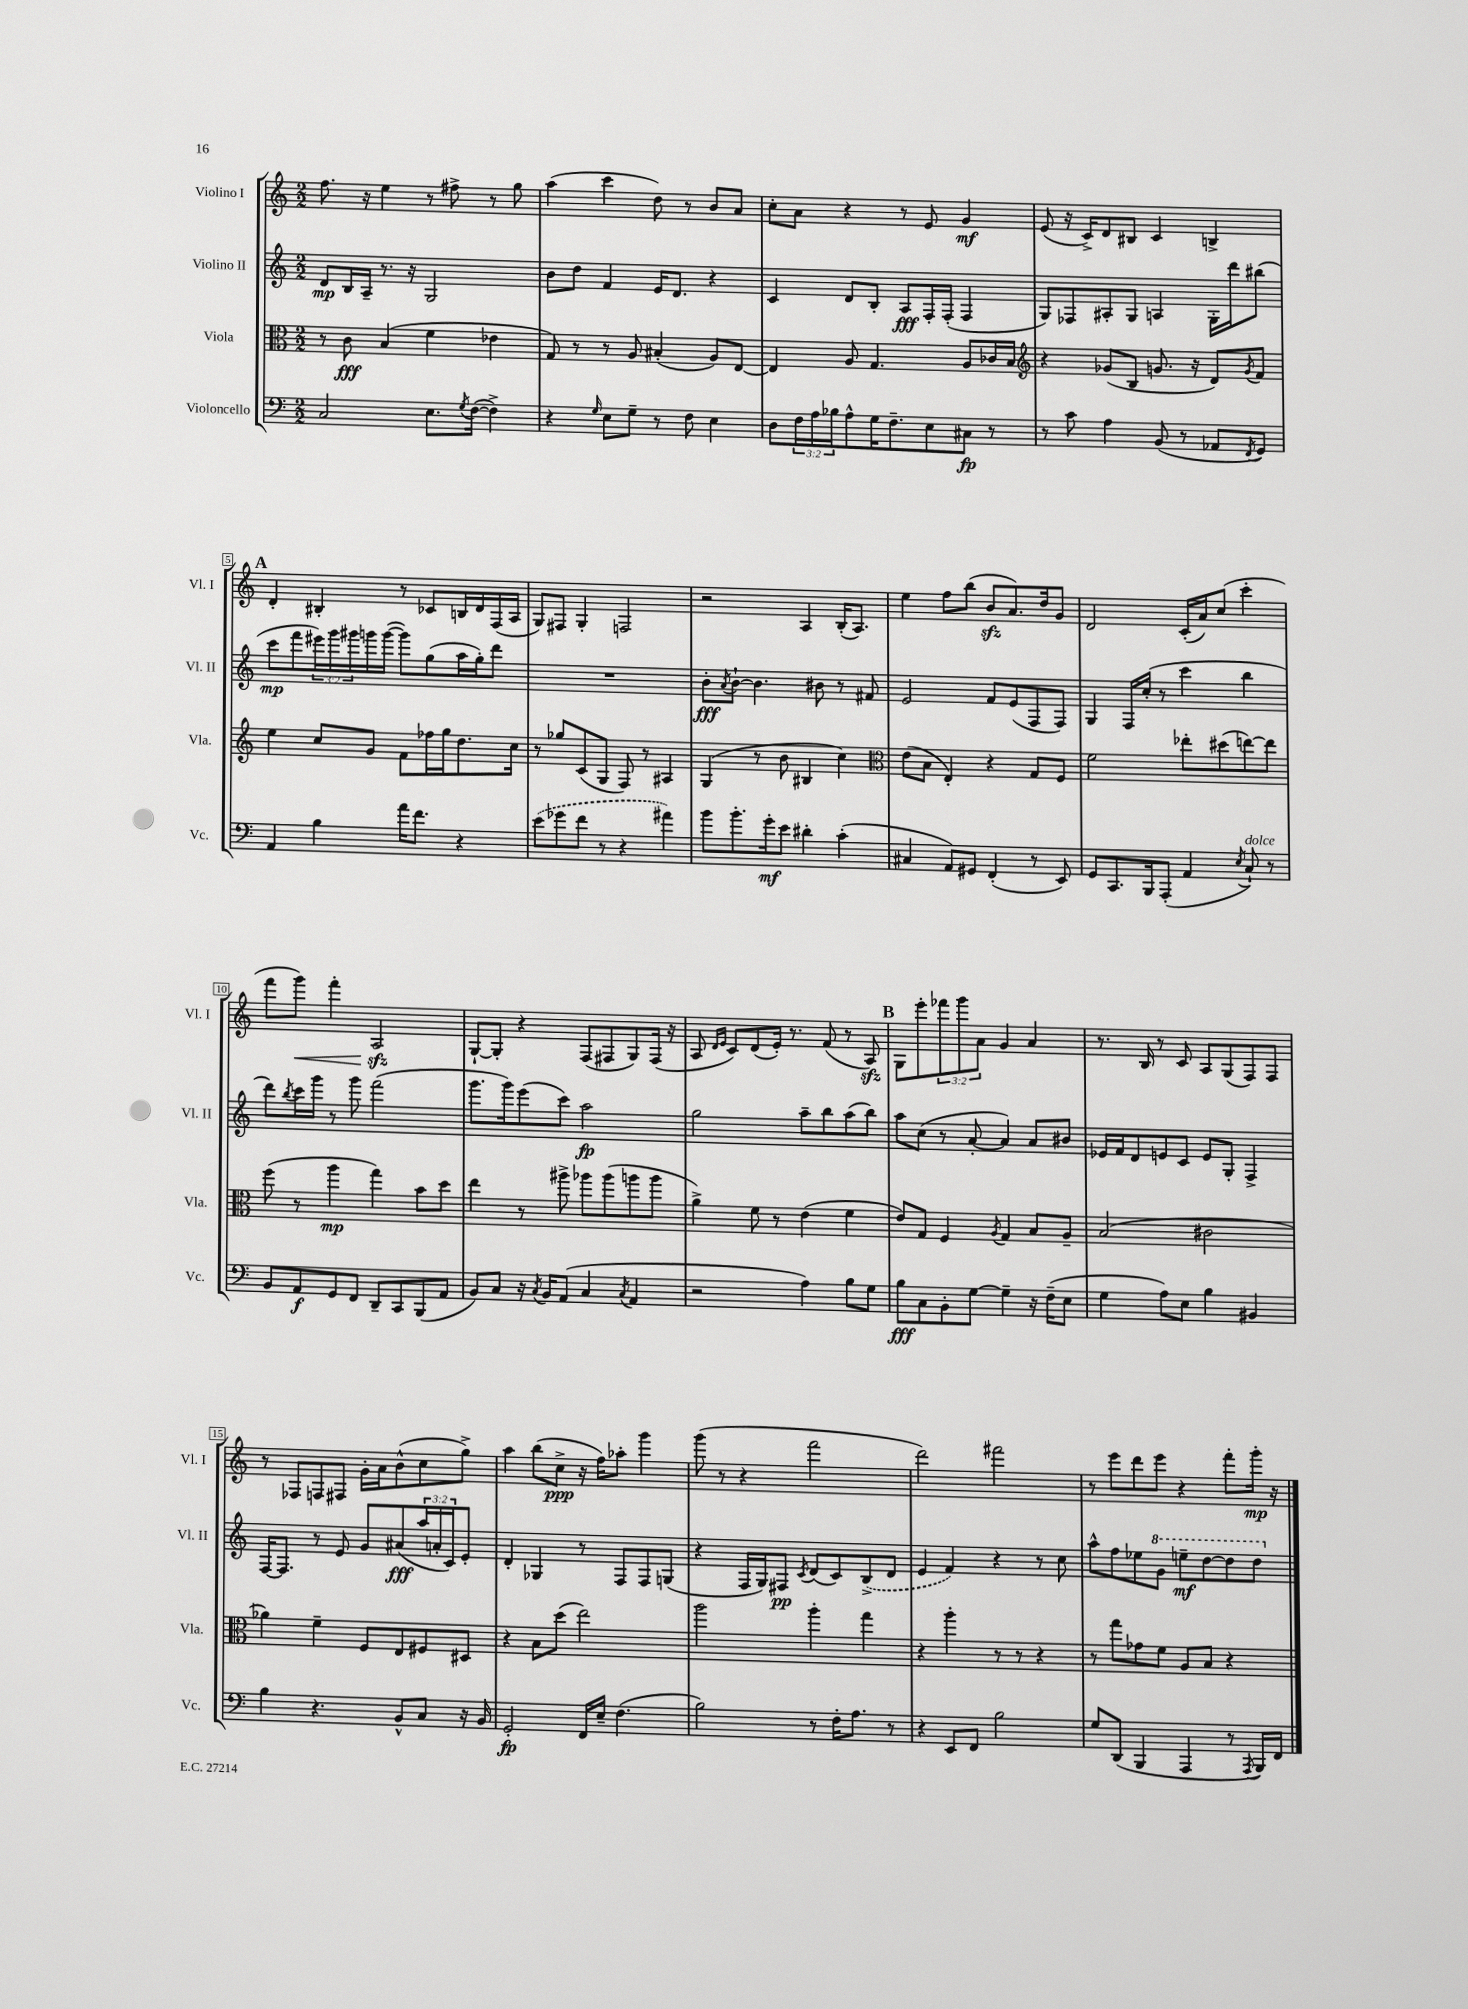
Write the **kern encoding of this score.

**kern	**dynam	**kern	**dynam	**kern	**dynam	**kern	**dynam
*part4	*part4	*part3	*part3	*part2	*part2	*part1	*part1
*staff4	*staff4	*staff3	*staff3	*staff2	*staff2	*staff1	*staff1
*I"Violoncello	*	*I"Viola	*	*I"Violino II	*	*I"Violino I	*
*I'Vc.	*	*I'Vla.	*	*I'Vl. II	*	*I'Vl. I	*
*clefF4	*	*clefC3	*	*clefG2	*	*clefG2	*
*k[]	*	*k[]	*	*k[]	*	*k[]	*
*M2/2	*	*M2/2	*	*M2/2	*	*M2/2	*
=1	=1	=1	=1	=1	=1	=1	=1
2C/	.	8r	.	8d/L	mp	8.ff\	.
.	.	8c\	fff	16B/L	.	.	.
.	.	.	.	16A~/JJ	.	16r	.
.	.	(4B/	.	8.r	.	4ee\	.
.	.	.	.	16r	.	.	.
8.E\L	.	4f\	.	2G/	.	8r	.
.	.	.	.	.	.	8ff#X^\	.
8qG/	.	.	.	.	.	.	.
([16F\Jk	.	.	.	.	.	.	.
4F^\])	.	4e-X\	.	.	.	8r	.
.	.	.	.	.	.	8gg\	.
=2	=2	=2	=2	=2	=2	=2	=2
4r	.	8G/)	.	8b\L	.	(4aa\	.
.	.	8r	.	8dd\J	.	.	.
16qqG/	.	.	.	.	.	.	.
8E\L	.	8r	.	4f/	.	4ccc\	.
8G~\J	.	8A/	.	.	.	.	.
8r	.	(4B#X'/	.	16e/KL	.	8dd\)	.
.	.	.	.	8.d/J	.	.	.
8F\	.	.	.	.	.	8r	.
4E\	.	8A/L)	.	4r	.	8b/L	.
.	.	[8E/J	.	.	.	8a/J	.
=3	=3	=3	=3	=3	=3	=3	=3
8D\L	.	4E/]	.	4c/	.	8cc'\L	.
24F\L	.	.	.	.	.	8a\J	.
24A\	.	.	.	.	.	.	.
24B-X\J	.	.	.	.	.	.	.
8A^^\	.	8A/	.	8d/L	.	4r	.
16G\K	.	4.G/	.	8B'/J	.	.	.
8.F~\	.	.	.	.	.	.	.
.	.	.	.	8A/L	fff	8r	.
8E\	.	.	.	16F'/L	.	8e/	.
.	.	.	.	(16F'/JJ	.	.	.
8C#X\J	fp	8A/L	.	4F/	.	4g/	mf
8r	.	16c-X/L	.	.	.	.	.
.	.	16B/JJ	.	.	.	.	.
=4	=4	=4	=4	=4	=4	=4	=4
*	*	*clefG2	*	*	*	*	*
8r	.	4r	.	8G/L)	.	(8e/	.
8c\	.	.	.	8F-X/	.	16r	.
.	.	.	.	.	.	16c^/KL)	.
4A\	.	(8g-X/L	.	8A#X'/	.	8d/	.
.	.	8B/J	.	8G/J	.	8B#X/J	.
(8BB/	.	8.gn/	.	4An/	.	4c/	.
8r	.	.	.	.	.	.	.
.	.	16r	.	.	.	.	.
8AA-X/L	.	8d/L)	.	16G'\LL	.	4Bn^/	.
.	.	.	.	16ddd\J	.	.	.
8qFF/	.	8qg/	.	.	.	.	.
8GG/J)	.	8f/J	.	(8bb#X\J	.	.	.
!!LO:LB:g=z
!!LO:REH:place=s1:t=A
=5	=5	=5	=5	=5	=5	=5	=5
4AA/	.	4ee\	.	8ccc\L	mp	4d'/	.
.	.	.	.	8fff\	.	.	.
4B\	.	8cc/L	.	24eee#X\L)	.	4B#X'/	.
.	.	.	.	24ggg\	.	.	.
.	.	.	.	24ggg#X\	.	.	.
.	.	8g/J	.	16gggn\	.	.	.
.	.	.	.	([16ggg\JJ	.	.	.
16a\KL	.	8f\L	.	8ggg\L])	.	8r	.
8.f\J	.	.	.	.	.	.	.
.	.	16ff-X\L	.	(8gg\	.	8c-X/L	.
.	.	16gg\J	.	.	.	.	.
4r	.	8.dd\	.	16aa\L	.	16Bn/L	.
.	.	.	.	16gg'\J)	.	16d/	.
.	.	.	.	8ddd\J	.	(16F/	.
.	.	16cc\Jk	.	.	.	16A/JJ	.
=6	=6	=6	=6	=6	=6	=6	=6
(8e\L	.	8r	.	1r	.	8G/L)	.
8g-X\	.	8gg-X/L	.	.	.	8F#X/J	.
8f\J	.	(8c/	.	.	.	4G'/	.
8r	.	8G/J	.	.	.	.	.
4r	.	8F/)	.	.	.	2Fn/	.
.	.	8r	.	.	.	.	.
4a#X\)	.	4A#X/	.	.	.	.	.
=7	=7	=7	=7	=7	=7	=7	=7
8b\L	.	(4G/	.	8b'\L	fff	2r	.
.	.	.	.	8qa/	.	.	.
8.b'\	.	.	.	[8b`\J	.	.	.
.	.	8r	.	4.b\]	.	.	.
16g'\k	mf	.	.	.	.	.	.
8e\J	.	8b\	.	.	.	.	.
4d#X'\	.	4B#X/	.	.	.	4A/	.
.	.	.	.	8b#X\	.	.	.
(4c'\	.	4cc\)	.	8r	.	(16B'/KL	.
.	.	.	.	.	.	8.A/J)	.
.	.	.	.	8f#X/	.	.	.
=8	=8	=8	=8	=8	=8	=8	=8
*	*	*clefC3	*	*	*	*	*
4C#X/	.	(8e\L	.	2e/	.	4ee\	.
.	.	8B\J	.	.	.	.	.
8AA/L)	.	4E'/)	.	.	.	8ff\L	.
8GG#X/J	.	.	.	.	.	(8bb\J	.
(4FF'/	.	4r	.	8f/L	.	8bzz/L	.
.	.	.	.	(8e/	.	8.a/)	.
8r	.	8G/L	.	8F/	.	.	.
.	.	.	.	.	.	16dd/k	.
8EE/)	.	8F/J	.	8F/J)	.	8g/J	.
=9	=9	=9	=9	=9	=9	=9	=9
8GG/L	.	2f\	.	4G/	.	2d/	.
8.CC/	.	.	.	.	.	.	.
.	.	.	.	16F/LL	.	.	.
16BBB/k	.	.	.	(16cc'/JJ	.	.	.
(8AAA'/J	.	.	.	8r	.	.	.
4AA/	.	8ee-X'\L	.	4ccc\	.	(16c'/LL	.
.	.	.	.	.	.	16a/J)	.
.	.	(8dd#X\	.	.	.	(8cc/J	.
8qE/	.	.	.	.	.	.	.
!LO:TX:a:i:t=dolce	!	!	!	!	!	!	!
8C`/)	.	[8een\)	.	4bb\	.	4ccc'\	.
8r	.	8ee\J]	.	.	.	.	.
!!LO:LB:g=z
=10	=10	=10	=10	=10	=10	=10	=10
8BB/L	.	(8ff\	.	8ddd\L)	.	8fff\L	.
.	.	.	.	8qbb/	.	.	.
!	!	!	!	!	!	!	!LO:HP:b
8AA/	f	8r	.	16ccc\L	.	8ggg\J)	<
.	.	.	.	16ggg\JJ	.	.	.
8GG/	.	4aa\	mp	8r	.	4fff'\	.
8FF/J	.	.	.	8ggg\	.	.	.
8DD~/L	.	4gg\)	.	(2fff\	.	2Azz/	.
8CC/	.	.	.	.	.	.	.
(8BBB/	.	8b\L	.	.	.	.	.
8AA/J	.	8dd\J	.	.	.	.	.
.	.	.	.	.	.	.	[
=11	=11	=11	=11	=11	=11	=11	=11
8BB/L)	.	4ee\	.	8.ggg\L	.	[8G`/L	.
8C/J	.	.	.	.	.	8G'/J]	.
.	.	.	.	16ggg\k)	.	.	.
16r	.	8r	.	(8eee\	.	4r	.
8qC/	.	.	.	.	.	.	.
16BB/KL	.	.	.	.	.	.	.
(8AA/J	.	8aa#X^\	.	8ccc\J)	.	.	.
4C/	.	8aa-X\L	.	2aa\	fp	(8F/L	.
.	.	(8aa-\	.	.	.	8F#X/	.
8qC/	.	.	.	.	.	.	.
4AA/	.	8aan\	.	.	.	8G/)	.
.	.	8aa\J	.	.	.	(16F#/Jk	.
.	.	.	.	.	.	16r	.
=12	=12	=12	=12	=12	=12	=12	=12
2r	.	4a^\)	.	2gg\	.	8A/	.
.	.	.	.	.	.	16qqd/LL	.
.	.	.	.	.	.	16qqe/JJ	.
.	.	.	.	.	.	8c/L)	.
.	.	8f\	.	.	.	(8d/	.
.	.	8r	.	.	.	16e'/Jk)	.
.	.	.	.	.	.	8.r	.
4A\)	.	(4e\	.	8aa~\L	.	.	.
.	.	.	.	8bb\	.	(8f/	.
8B\L	.	4f\	.	(8aa\	.	8r	.
8G\J	.	.	.	8bb\J)	.	8Azz/)	.
!!LO:REH:place=s1:t=B
=13	=13	=13	=13	=13	=13	=13	=13
8B\L	fff	8e/L)	.	8aa\L	.	8G\L	.
8C\	.	8G/J	.	(8cc\J	.	8eee'\	.
8BB'\	.	4F/	.	8r	.	12fff-X\	.
.	.	.	.	.	.	12ggg\	.
[8G\J	.	.	.	[8a'/	.	.	.
.	.	.	.	.	.	12a\J	.
.	.	8qA/	.	.	.	.	.
4G~\]	.	4G/	.	4a/])	.	4g/	.
16r	.	8B/L	.	8a/L	.	4a/	.
(16F~\KL	.	.	.	.	.	.	.
8E\J	.	8A~/J	.	8b#X/J	.	.	.
=14	=14	=14	=14	=14	=14	=14	=14
4G\	.	(2B/	.	16e-X/LL	.	8.r	.
.	.	.	.	16f/J	.	.	.
.	.	.	.	8d/	.	.	.
.	.	.	.	.	.	16B/	.
8A\L)	.	.	.	8en/	.	8r	.
8E\J	.	.	.	8c/J	.	8c/	.
4B\	.	2c#X\	.	8e/L	.	8A/L	.
.	.	.	.	8G'/J	.	(8G/	.
4BB#X/	.	.	.	4F^/	.	8F/)	.
.	.	.	.	.	.	8F/J	.
!!LO:LB:g=z
=15	=15	=15	=15	=15	=15	=15	=15
4B\	.	4a-X\)	.	[16F/KL	.	8r	.
.	.	.	.	8.F/J]	.	.	.
.	.	.	.	.	.	8F-X/L	.
4.r	.	4f~\	.	8r	.	8Fn/	.
.	.	.	.	8e/	.	8F#X/J	.
.	.	8F/L	.	8g/L	.	16g'\LL	.
.	.	.	.	.	.	16a\J	.
8BB^^/L	.	8E/	.	(8a#X/	fff	(8b^^\	.
8C/J	.	8F#X/	.	24aa/L	.	8cc\	.
.	.	.	.	24an'/	.	.	.
.	.	.	.	24c/J)	.	.	.
16r	.	8D#X/J	.	8e'/J	.	8gg^\J)	.
16BB/	.	.	.	.	.	.	.
=16	=16	=16	=16	=16	=16	=16	=16
2GG'/	fp	4r	.	4d'/	.	4aa\	.
.	.	8B\L	.	4G-X/	.	(8bb\L	.
.	.	(8dd\J	.	.	.	8cc^\J	ppp
16FF/LL	.	2ee\)	.	8r	.	16r	.
16E~/JJ	.	.	.	.	.	16ff\KL)	.
(4.F\	.	.	.	8F/L	.	8aa-X'\J	.
.	.	.	.	8F/	.	4ggg\	.
.	.	.	.	(8Gn/J	.	.	.
=17	=17	=17	=17	=17	=17	=17	=17
2B\)	.	2aa\	.	4r	.	(8ggg\	.
.	.	.	.	.	.	8r	.
.	.	.	.	16F/LL	.	4r	.
.	.	.	.	16G/J)	.	.	.
.	.	.	.	8F#X/J	pp	.	.
.	.	.	.	8qc/	.	.	.
8r	.	4aa'\	.	(8d/L	.	2fff\	.
16F'\KL	.	.	.	8c/)	.	.	.
8.A\J	.	.	.	.	.	.	.
.	.	4gg\	.	(8B^/	.	.	.
8r	.	.	.	8d/J	.	.	.
=18	=18	=18	=18	=18	=18	=18	=18
4r	.	4r	.	4e/	.	2ddd\)	.
8EE/L	.	4aa'\	.	4f/)	.	.	.
8FF/J	.	.	.	.	.	.	.
2B\	.	8r	.	4r	.	2fff#X\	.
.	.	8r	.	.	.	.	.
.	.	4r	.	8r	.	.	.
.	.	.	.	8cc\	.	.	.
=19	=19	=19	=19	=19	=19	=19	=19
8G/L	.	8r	.	8aa^^\L	.	8r	.
(8DD/J	.	8gg\L	.	8ff\	.	8eee\L	.
4BBB/	.	8g-X\	.	8ee-X\	.	8ddd\	.
*	*	*	*	*8va	*	*	*
.	.	8f\J	.	8gg\J	.	8eee\J	.
4AAA/	.	8A/L	.	8eeen~\L	mf	4r	.
.	.	8B/J	.	[8ddd\	.	.	.
8r	.	4r	.	8ddd\]	.	8fff'\L	.
8qAAA/	.	.	.	.	.	.	.
16BBB/LL)	.	.	.	8ddd\J	.	16ggg'\Jk	mp
16FF/JJ	.	.	.	.	.	16r	.
*	*	*	*	*X8va	*	*	*
==	==	==	==	==	==	==	==
*-	*-	*-	*-	*-	*-	*-	*-
